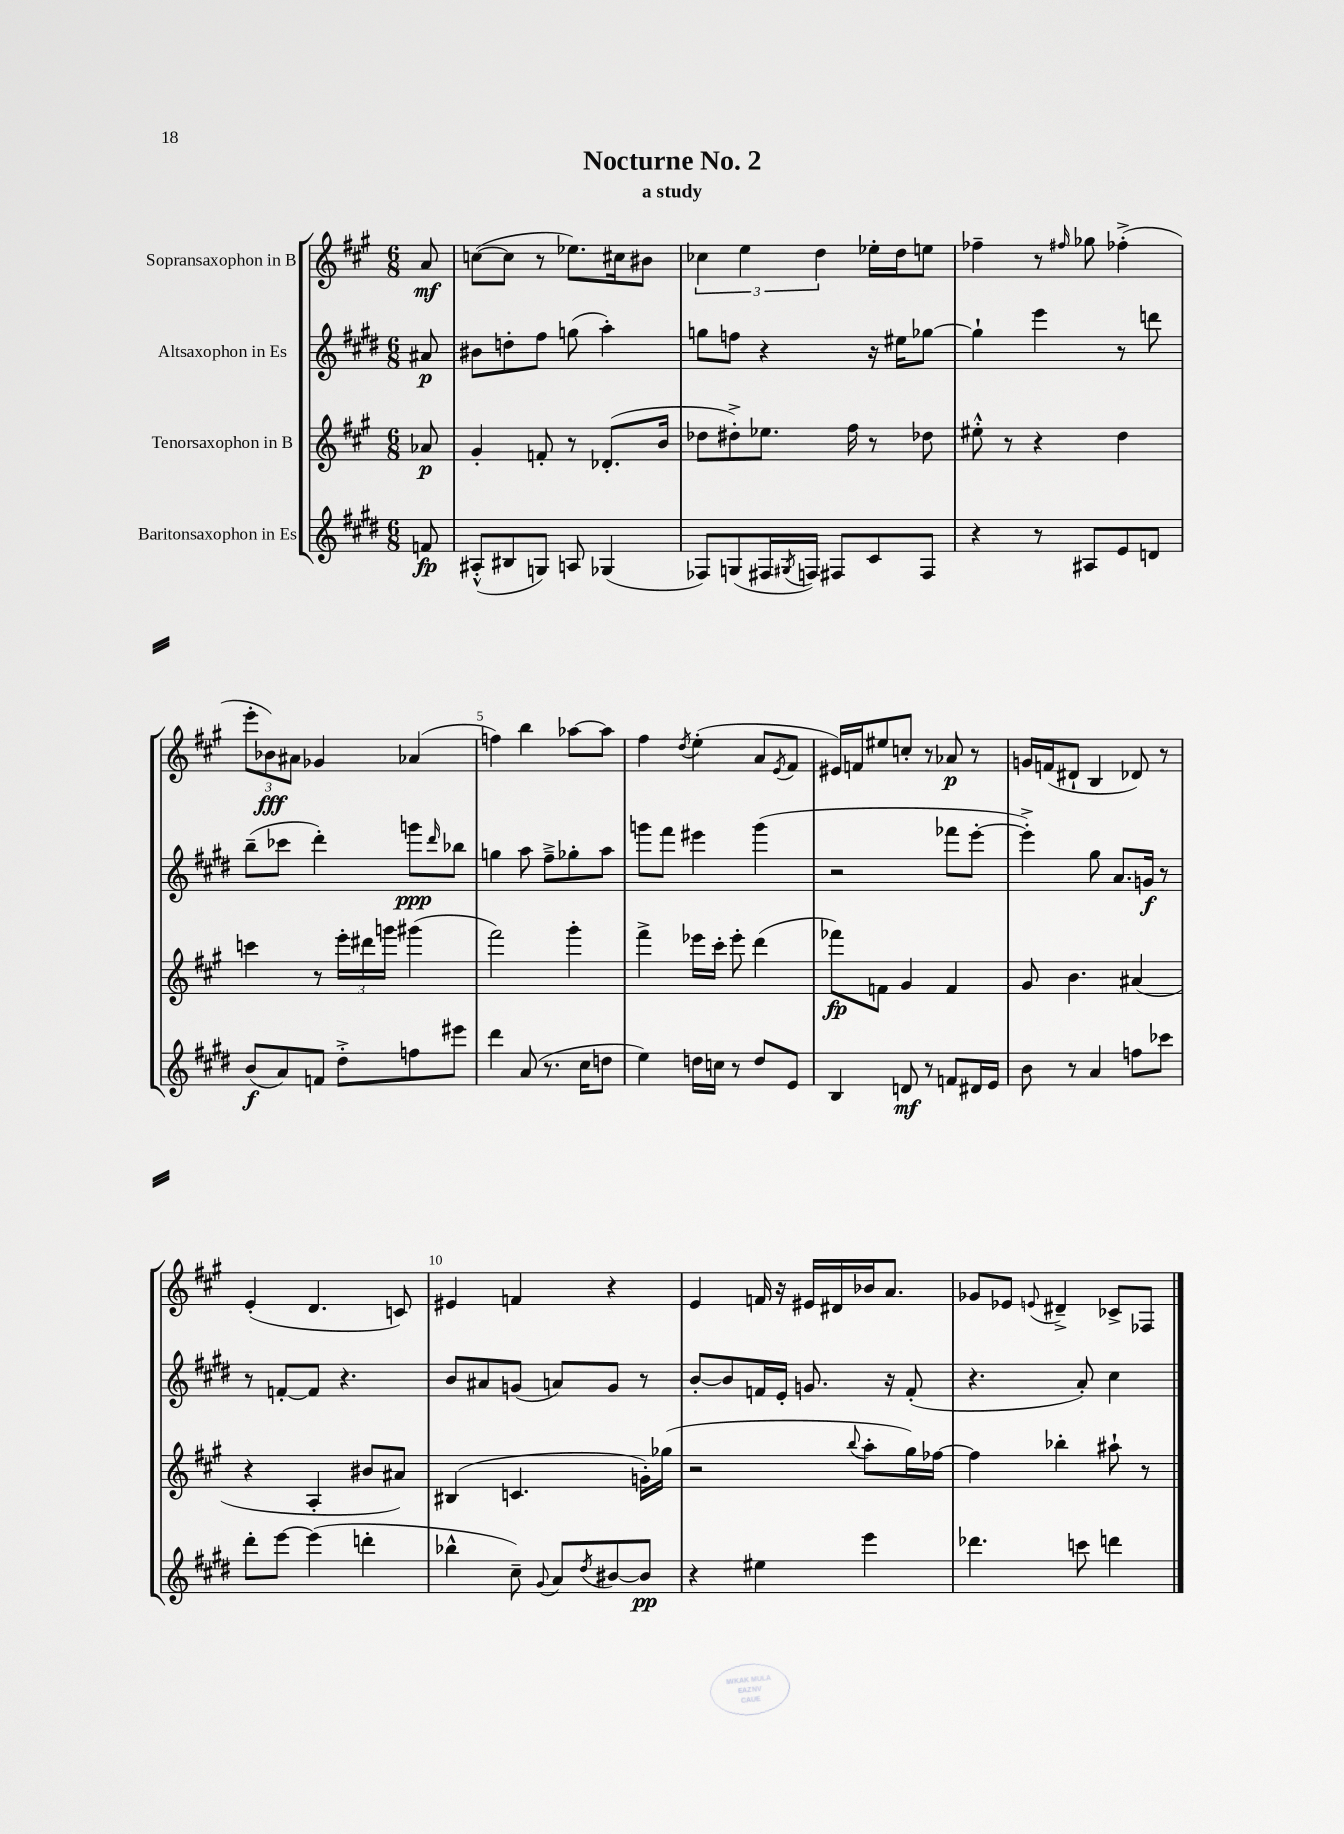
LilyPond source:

\header { title = "Nocturne No. 2" subtitle = "a study" }
<<
\new StaffGroup <<
\new Staff = "s0" \with { instrumentName = "Sopransaxophon in B" } {
    \clef treble \key a \major \numericTimeSignature \time 6/8 \partial 8
    a'8\mf |
    c''8~( c''8 r8 ees''8.) cis''16 bis'8 |
    \tuplet 3/2 { ces''4 e''4 d''4 } ees''16-. d''16 e''8 |
    fes''4-- r8 \grace { fis''16 } ges''8 fes''4-.->( |
    \tuplet 3/2 { e'''8-. bes'8\fff) ais'8 } ges'4 aes'4( |
    f''4) b''4 aes''8~ aes''8 |
    fis''4 \acciaccatura { d''8 } e''4-.( a'8 \acciaccatura { e'8 } fis'8 |
    eis'16) f'16 eis''8 c''8-. r8 aes'8\p r8 |
    g'16 f'16( dis'8-! b4 des'8) r8 |
    e'4-.( d'4. c'8) |
    eis'4 f'4 r4 |
    e'4 f'16 r16 eis'16 dis'16 bes'16 a'8. |
    ges'8 ees'8 \appoggiatura { e'8 } dis'4---> ces'8-> fes8 \bar "|." |
}
\new Staff = "s1" \with { instrumentName = "Altsaxophon in Es" } {
    \clef treble \key e \major \numericTimeSignature \time 6/8 \partial 8
    ais'8\p |
    bis'8 d''8-. fis''8 g''8( a''4-.) |
    g''8 f''8 r4 r16 eis''16 ges''8~ |
    ges''4-! e'''4 r8 d'''8 |
    b''8--( ces'''8 dis'''4-.) g'''8\ppp \grace { dis'''16 } bes''8 |
    g''4 a''8 fis''8---> ges''8-. a''8 |
    g'''8 fis'''8 eis'''4 g'''4( |
    r2 fes'''8 e'''8~-. |
    e'''4-.->) gis''8 a'8. g'16\f r8 |
    r8 f'8~-. f'8 r4. |
    b'8 ais'8 g'8( a'8) g'8 r8 |
    b'8~-. b'8 f'16 e'16-. g'8. r16 f'8-.( |
    r4. a'8-.) cis''4 \bar "|." |
}
\new Staff = "s2" \with { instrumentName = "Tenorsaxophon in B" } {
    \clef treble \key a \major \numericTimeSignature \time 6/8 \partial 8
    aes'8\p |
    gis'4-. f'8-. r8 des'8.-.( b'16 |
    des''8 dis''8-.->) ees''8. fis''16 r8 des''8 |
    eis''8-.-^ r8 r4 d''4 |
    c'''4 r8 \tuplet 3/2 { e'''16-. dis'''16 g'''16 } gis'''4( |
    fis'''2) gis'''4-. |
    fis'''4-> ees'''16 cis'''16-. ees'''8-. d'''4( |
    fes'''8\fp) f'8 gis'4 f'4 |
    gis'8 b'4. ais'4( |
    r4 a4-. bis'8 ais'8) |
    bis4( c'4. g'16-.) ges''16( |
    r2 \appoggiatura { b''8 } a''8-. gis''16) fes''16~ |
    fes''4 bes''4-. ais''8-! r8 \bar "|." |
}
\new Staff = "s3" \with { instrumentName = "Baritonsaxophon in Es" } {
    \clef treble \key e \major \numericTimeSignature \time 6/8 \partial 8
    f'8\fp |
    ais8-.-^( bis8 g8) a8 ges4( |
    fes8) g8( fis16 \acciaccatura { gis8 } f16) fis8 cis'8 fis8 |
    r4 r8 ais8 e'8 d'8 |
    b'8\f( a'8) f'8 dis''8-.-> f''8 eis'''8 |
    dis'''4 a'8( r8. cis''16 d''8 |
    e''4) d''16 c''16 r8 d''8 e'8 |
    b4 d'8\mf r8 f'8 dis'16 e'16 |
    b'8 r8 a'4 f''8 ces'''8 |
    dis'''8-. e'''8~ e'''4( d'''4-. |
    bes''4-^ cis''8--) \appoggiatura { gis'8 } a'8 \acciaccatura { dis''8 } bis'8~ bis'8\pp |
    r4 eis''4 e'''4 |
    des'''4. c'''8 d'''4 \bar "|." |
}
>>
>>
\layout { \context { \Score \override BarNumber.break-visibility = ##(#f #t #t) barNumberVisibility = #(every-nth-bar-number-visible 5) } }
